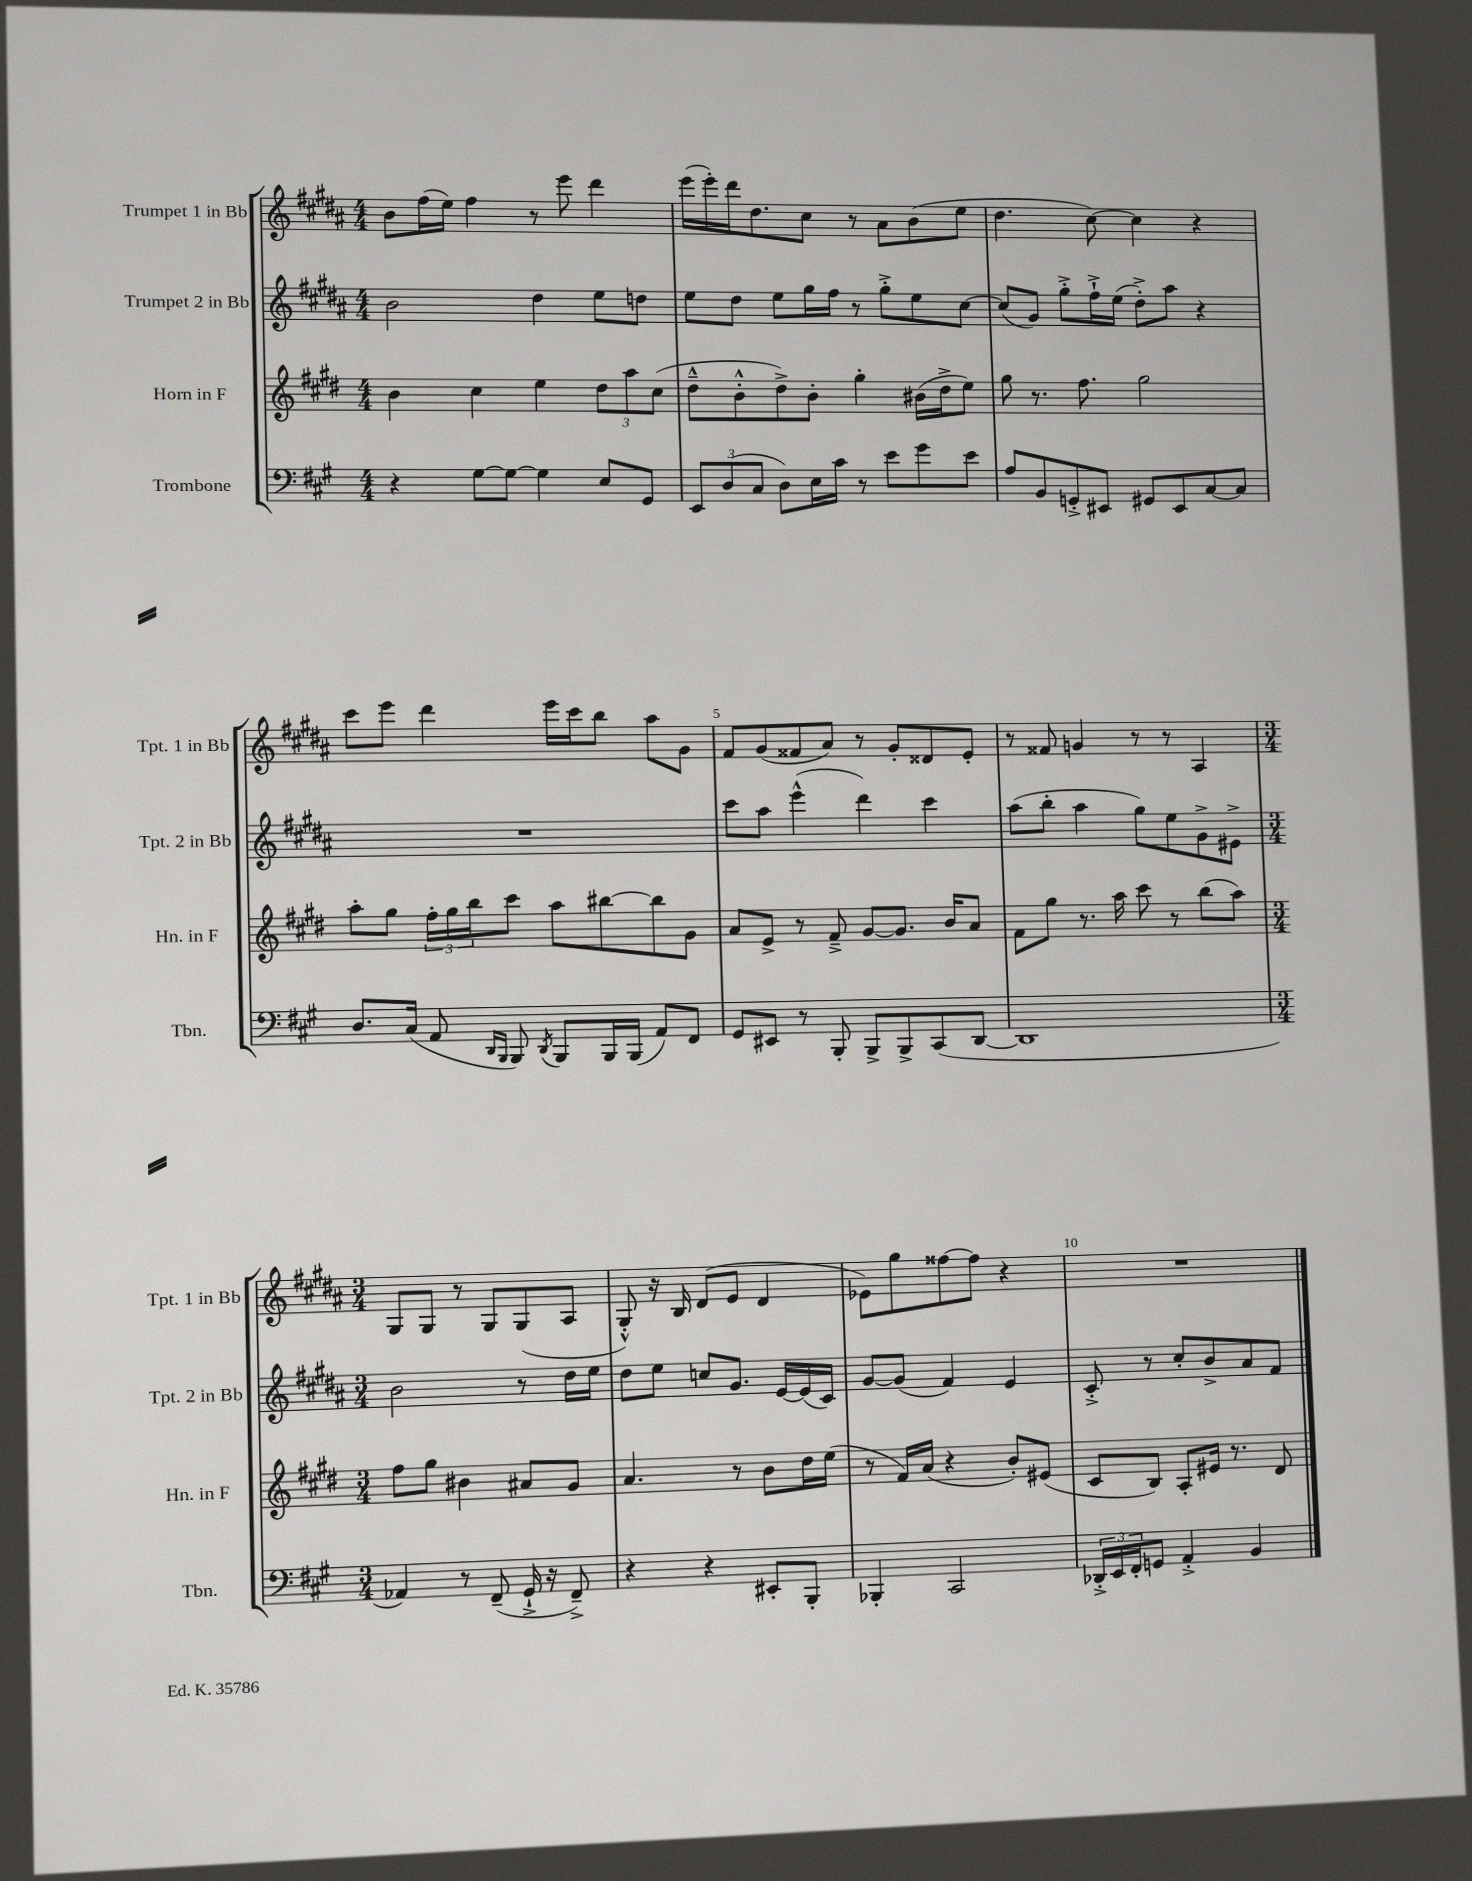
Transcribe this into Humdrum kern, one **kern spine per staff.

**kern	**kern	**kern	**kern
*part4	*part3	*part2	*part1
*staff4	*staff3	*staff2	*staff1
*I"Trombone	*I"Horn in F	*I"Trumpet 2 in Bb	*I"Trumpet 1 in Bb
*I'Tbn.	*I'Hn. in F	*I'Tpt. 2 in Bb	*I'Tpt. 1 in Bb
*clefF4	*clefG2	*clefG2	*clefG2
*k[f#c#g#]	*k[f#c#g#d#]	*k[f#c#g#d#a#]	*k[f#c#g#d#a#]
*M4/4	*M4/4	*M4/4	*M4/4
=1	=1	=1	=1
4r	4b\	2b\	8b\L
.	.	.	(16ff#\L
.	.	.	16ee\JJ)
[8G#\L	4cc#\	.	4ff#\
8G#\J_	.	.	.
4G#\]	4ee\	4dd#\	8r
.	.	.	8eee\
8E/L	12dd#\L	8ee\L	4ddd#\
.	12aa\	.	.
8GG#/J	.	8ddn\J	.
.	(12cc#\J	.	.
=2	=2	=2	=2
12EE/L	8dd#~^^\L	8ee\L	(16eee\LL
.	.	.	16eee'\)
(12D/	.	.	.
.	8b'^^\	8dd#\J	16ddd#\J
12C#/J	.	.	.
.	.	.	8.dd#\
8D\L)	8dd#^\)	8ee\L	.
16E\L	8b'\J	16gg#\L	8cc#\J
16c#\JJ	.	16ff#\JJ	.
8r	4gg#'\	8r	8r
8e\L	.	8gg#'^\L	8a#\L
8g#\	(16b#X\LL	8ee\	(8b\
.	16dd#^\J	.	.
8e\J	8ee\J)	[8cc#\J	8ee\J
=3	=3	=3	=3
8A/L	8gg#\	(8cc#/L]	4.dd#\
8BB/	8.r	8g#/J)	.
8GGn'^/	.	8gg#'^\L	.
.	8.ff#\	.	.
8EE#X/J	.	16ff#`^\L	[8cc#\)
.	.	(16ee\JJ	.
8GG#X/L	2gg#\	8dd#'^\L)	4cc#\]
8EE#/	.	8aa#\J	.
[8C#/	.	4r	4r
8C#/J]	.	.	.
!!LO:LB:g=z
=4	=4	=4	=4
8.D/L	8aa'\L	1r	8ccc#\L
.	8gg#\J	.	8eee\J
(16C#/Jk	.	.	.
8AA/	24ff#'\LL	.	4ddd#\
.	24gg#\	.	.
.	24bb\J	.	.
16qqDD/LL	.	.	.
16qqBBB/JJ	.	.	.
8BBB/)	8ccc#\J	.	.
8qDD/	.	.	.
8BBB/L	8aa\L	.	16eee\LL
.	.	.	16ccc#\J
16BBB/L	[8bb#X\	.	8bb\J
(16BBB/JJ	.	.	.
8AA/L)	8bb#\]	.	8aa#\L
8FF#/J	8g#\J	.	8g#\J
=5	=5	=5	=5
8GG#/L	8a/L	8ccc#\L	8f#/L
8EE#X/J	8e^/J	8aa#\J	(8g#/
8r	8r	(4eee^^\	8f##X/
8BBB'/	8f#~^/	.	8a#/J)
8BBB^/L	[8g#/L	4ddd#\)	8r
8BBB^/	8.g#/J]	.	8g#'/L
(8CC#/	.	4ccc#\	8d##X/
.	16b/KL	.	.
[8DD/J	8a/J	.	8e'/J
=6	=6	=6	=6
1DD]	8f#\L	(8aa#\L	8r
.	8gg#\J	8bb'\J	8f##X/
.	8.r	4aa#\	4gn/
.	16aa\	.	.
.	8ccc#\	8gg#\L)	8r
.	8r	8ee\	8r
.	(8bb\L	8g#^\	4A#/
.	8aa\J)	8e#X^\J	.
!!LO:LB:g=z
=7	=7	=7	=7
*M3/4	*M3/4	*M3/4	*M3/4
4AA-X/)	8ff#\L	2b\	8G#/L
.	8gg#\J	.	8G#/J
8r	4b#X\	.	8r
(8FF#~/	.	.	8G#/L
16GG#`^/	8a#X/L	8r	(8G#/
16r	.	.	.
8FF#~^/)	8g#/J	16dd#\LL	8A#/J
.	.	16ee\JJ	.
=8	=8	=8	=8
4r	4.a/	8dd#\L	8G#'^^/)
.	.	8ee\J	16r
.	.	.	16B/
4r	.	8ccn/L	(8d#/L
.	8r	8.g#/J	8e/J
8EE#X'/L	8b\L	.	4d#/
.	.	[16e/LL	.
8BBB'/J	16dd#\L	(16e/]	.
.	(16ee\JJ	16c#/JJ)	.
=9	=9	=9	=9
4BBB-X'/	8r	[8g#/L	8e-X\L)
.	16f#/LL)	(8g#/J]	8gg#\
.	(16a/JJ	.	.
2CC#/	4r	4f#/)	[8ff##X\
.	.	.	8ff##\J]
.	8b'/L)	4e/	4r
.	(8e#X/J	.	.
=10	=10	=10	=10
24DD-X'^/LL	8c#/L	8c#'^/	2.r
24EE/	.	.	.
24FF#'/J	.	.	.
8GGn/J	8B/J)	8r	.
4AA'^/	8A'/L	8cc#'/L	.
.	16e#X/Jk	8b^/	.
.	8.r	.	.
4BB/	.	8a#/	.
.	8d#/	8f#/J	.
==	==	==	==
*-	*-	*-	*-
